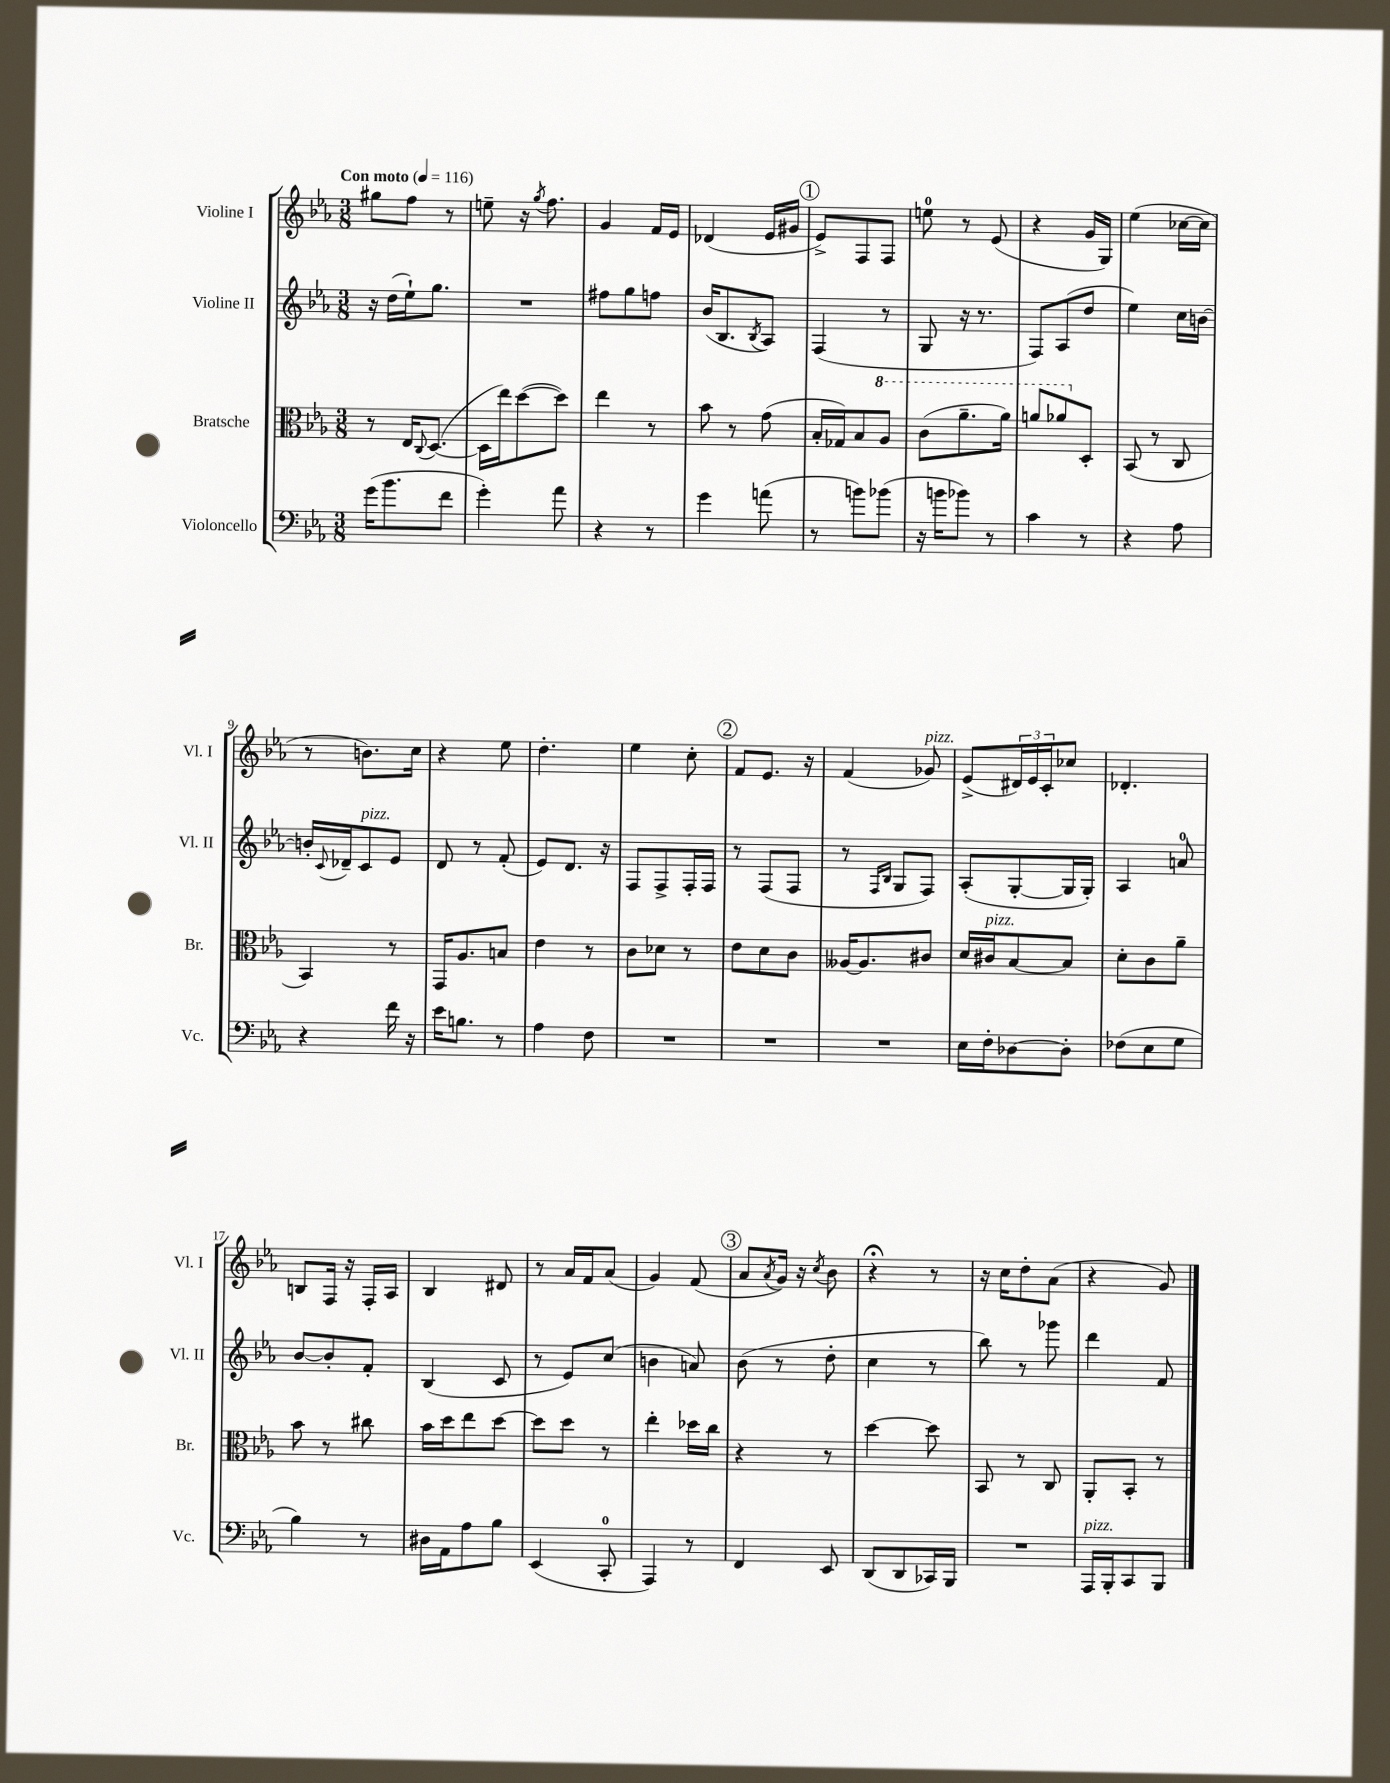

**kern	**kern	**kern	**kern
*part4	*part3	*part2	*part1
*staff4	*staff3	*staff2	*staff1
*I"Violoncello	*I"Bratsche	*I"Violine II	*I"Violine I
*I'Vc.	*I'Br.	*I'Vl. II	*I'Vl. I
*clefF4	*clefC3	*clefG2	*clefG2
*k[b-e-a-]	*k[b-e-a-]	*k[b-e-a-]	*k[b-e-a-]
*M3/8	*M3/8	*M3/8	*M3/8
*MM116	*MM116	*MM116	*MM116
=1	=1	=1	=1
!	!	!	!LO:TX:a:B:t=Con moto
(16g\KL	8r	16r	8gg#X\L
8.b-\	.	(16dd\LL	.
.	16E-/KL	16ee-`\J)	8ff\J
.	8qqC/	.	.
.	([8.D/J	8.gg\J	.
8f\J	.	.	8r
=2	=2	=2	=2
4g'\)	16D\LL]	4.r	8een~\
.	16ee-\J)	.	.
.	([8dd\	.	16r
.	.	.	8qgg/
.	.	.	8.ff\
8a-\	8dd\J])	.	.
=3	=3	=3	=3
4r	4ee-\	8ff#X\L	4g/
.	.	8gg\	.
8r	8r	8ffn\J	16f/LL
.	.	.	16e-/JJ
=4	=4	=4	=4
4g\	8b-\	(16b-/KL	(4d-X/
.	.	8.B-/	.
.	8r	.	.
.	.	8qB-/	.
(8an\	(8g\	8A-/J)	16e-/LL
.	.	.	16g#X/JJ
!!LO:REH:place=s1:t=1
=5	=5	=5	=5
8r	16B-'/LL	(4F/	8e-^/L)
.	16G-X/J)	.	.
8bn\L)	8B-/	.	8F/
*	*8va	*	*
(8b-X\J	8a-/J	8r	8F/J
=6	=6	=6	=6
16r	(8cc\L	8G/	8een\
16bn\KL	.	.	.
8b-X\J)	8.aa-~\	16r	8r
.	.	8.r	.
8r	.	.	(8e-/
.	16aa-\Jk)	.	.
=7	=7	=7	=7
4c\	8aan/L	8F/L)	4r
.	8aa-X/	(8A-/	.
*	*X8va	*	*
8r	8D'/J	8dd/J	16g/LL
.	.	.	16G/JJ)
=8	=8	=8	=8
4r	(8BB-/	4ee-\)	(4ee-\
.	8r	.	.
8A-\	8C/	16cc\LL	[16cc-X\LL
.	.	[16bn\JJ	16cc-\JJ]
!!LO:LB:g=z
=9	=9	=9	=9
4r	4BB-/)	16bn'/LL]	8r
.	.	8qqc/	.
.	.	16d-X~/J	.
!	!	!LO:TX:a:i:t=pizz.	!
.	.	8c/	8.bn\L)
16f\	8r	8e-/J	.
16r	.	.	16cc\Jk
=10	=10	=10	=10
16e-\KL	16GG/KL	8d/	4r
8.Bn\J	8.A-/	.	.
.	.	8r	.
8r	8Bn/J	(8f'/	8ee-\
=11	=11	=11	=11
4A-\	4e-\	8e-/L)	4.dd'\
.	.	8.d/J	.
8F\	8r	.	.
.	.	16r	.
=12	=12	=12	=12
4.r	8c\L	8F/L	4ee-\
.	8d-X\J	8F^/	.
.	8r	16F'/L	8cc'\
.	.	16F/JJ	.
!!LO:REH:place=s1:t=2
=13	=13	=13	=13
4.r	8e-\L	8r	8f/L
.	8d\	(8F/L	8.e-/J
.	8c\J	8F/J	.
.	.	.	16r
=14	=14	=14	=14
4.r	[16A--X/KL	8r	(4f/
.	8.A--/]	.	.
.	.	16qqF/LL	.
.	.	16qqB-/JJ	.
.	.	8G/L	.
!	!	!	!LO:TX:a:i:t=pizz.
.	8c#X/J	8F/J)	8g-X/)
=15	=15	=15	=15
16E-\LL	16d/LL	(8A-'/L	(8e-^/L
!	!LO:TX:a:i:t=pizz.	!	!
16F'\J	16c#X/J	.	.
[8D-X\	[8B-/	[8G'/	24d#X/L)
.	.	.	24e-/
.	.	.	24c'/J
8D-'\J]	8B-/J]	16G/L]	8cc-X/J
.	.	16G'/JJ)	.
=16	=16	=16	=16
(8F-X\L	8d'\L	4A-/	4.d-X'/
8E-\	8c\	.	.
8G\J	8a-~\J	8an/	.
!!LO:LB:g=z
=17	=17	=17	=17
4B-\)	8b-\	[8b-/L	8Bn/L
.	8r	8b-'/]	16F/Jk
.	.	.	16r
8r	8cc#X\	8f'/J	16F'/LL
.	.	.	16A-/JJ
=18	=18	=18	=18
16D#X\LL	16b-\LL	(4B-/	4B-/
16AA-\J	16dd\J	.	.
8A-\	8ee-\	.	.
8B-\J	[8dd\J	8c/	8d#X/
=19	=19	=19	=19
(4EE-/	8dd\L]	8r	8r
.	8dd\J	8e-/L)	16a-/LL
.	.	.	16f/J
8CC'/	8r	(8cc/J	(8a-/J
=20	=20	=20	=20
4AAA-/)	4ee-'\	4bn\	4g/)
8r	16dd-X\LL	8an/)	(8f/
.	16cc\JJ	.	.
!!LO:REH:place=s1:t=3
=21	=21	=21	=21
4FF/	4r	(8b-\	8a-/L
.	.	.	8qa-/
.	.	8r	16g/Jk)
.	.	.	16r
.	.	.	8qcc/
8EE-/	8r	8dd'\	8b-\
=22	=22	=22	=22
(8DD/L	[4dd\	4cc\	4r;<
8DD/	.	.	.
16CC-X/L)	8dd\]	8r	8r
16BBB-/JJ	.	.	.
=23	=23	=23	=23
4.r	8BB-/	8bb-\)	16r
.	.	.	16cc\KL
.	8r	8r	8dd'\
.	8C/	8ggg-X\	(8a-\J
=24	=24	=24	=24
!LO:TX:a:i:t=pizz.	!	!	!
16AAA-/LL	8AA-'/L	4ddd\	4r
16BBB-'/J	.	.	.
8CC/	8BB-'/J	.	.
8BBB-/J	8r	8f/	8g/)
==	==	==	==
*-	*-	*-	*-
